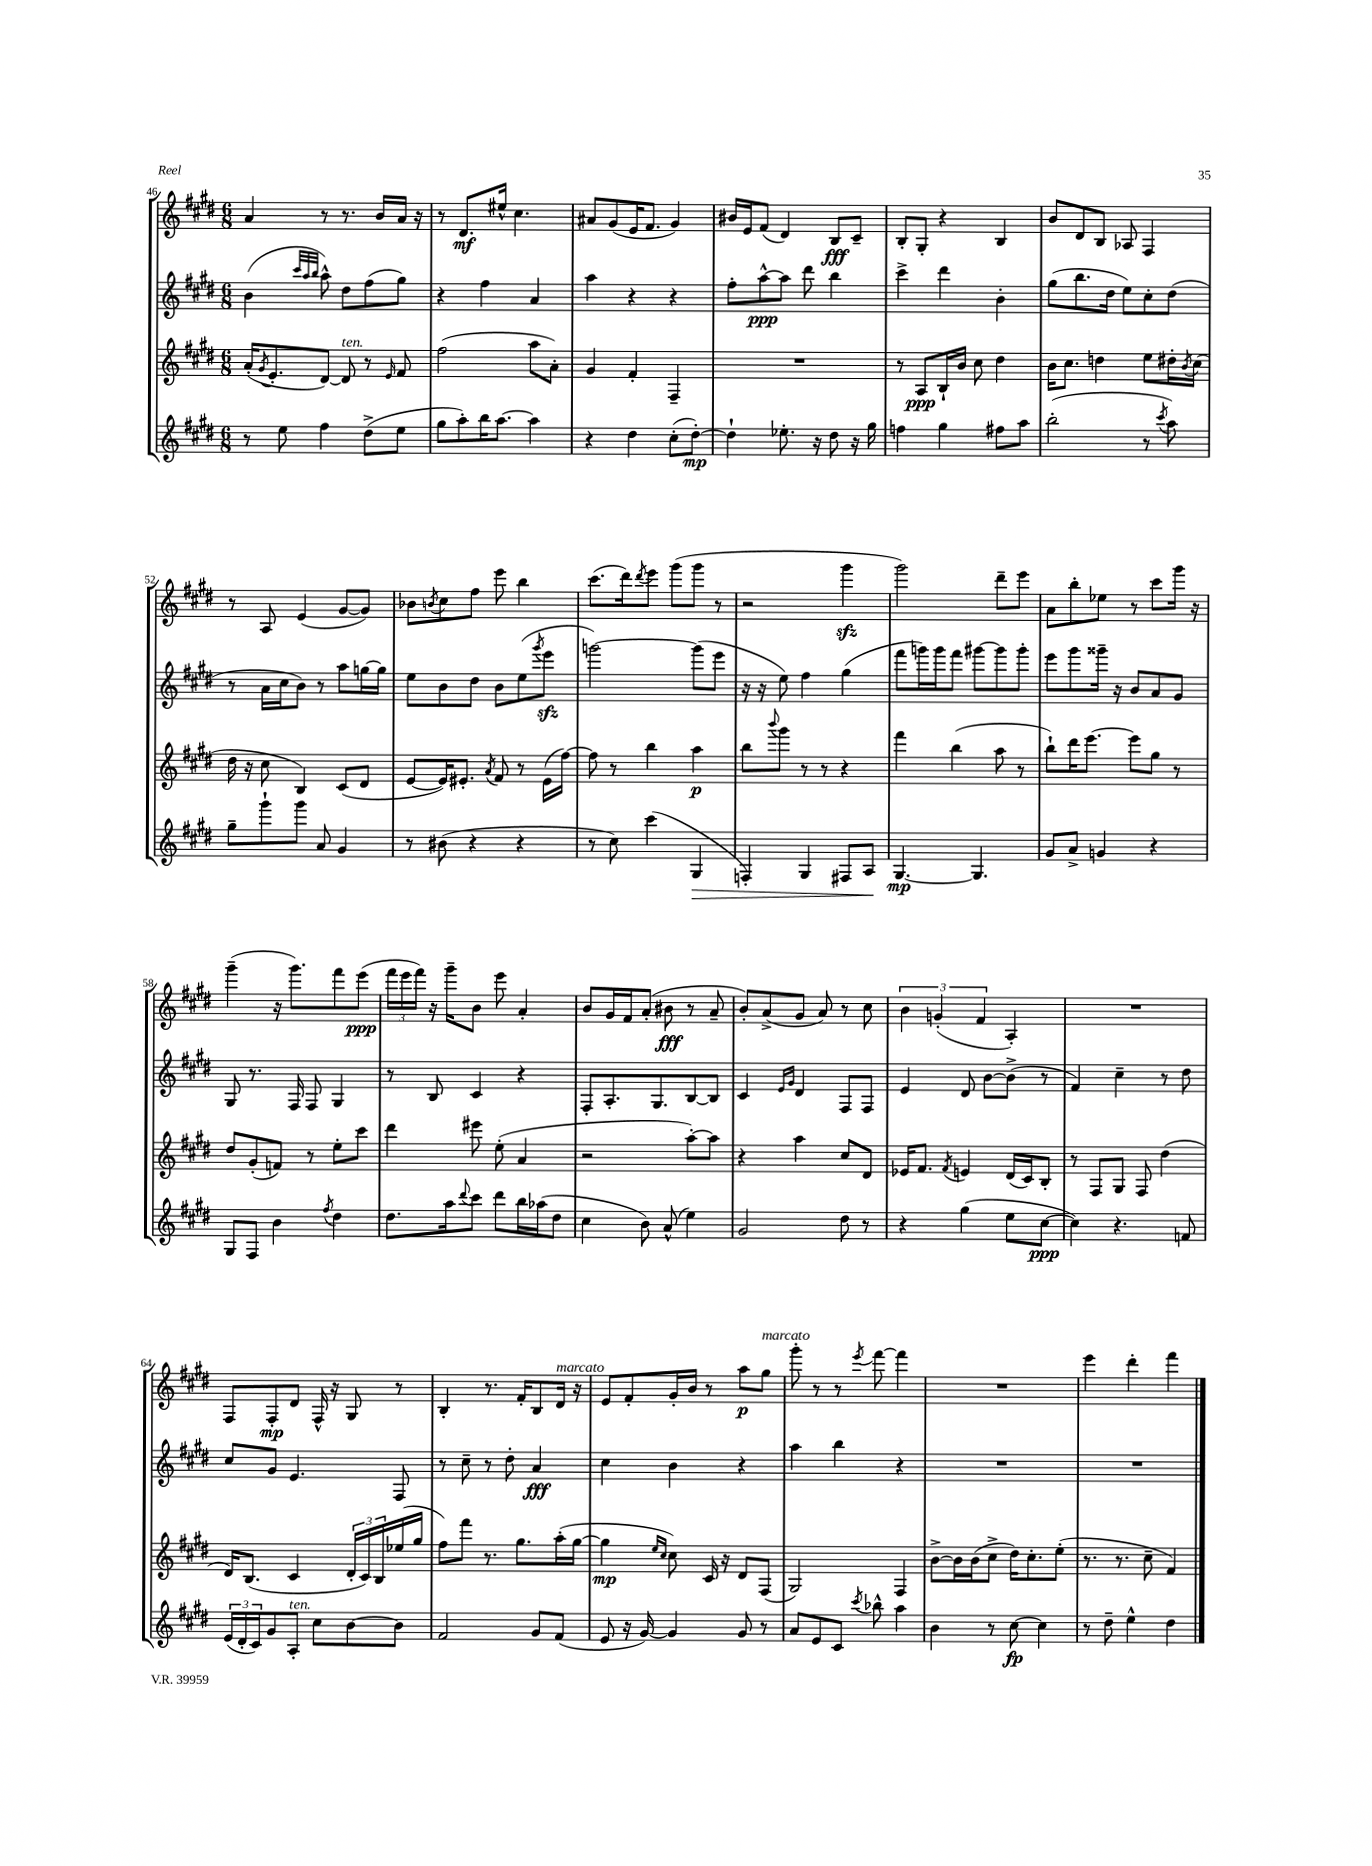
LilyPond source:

<<
\new StaffGroup <<
\new Staff = "s0" {
    \clef treble \key e \major \numericTimeSignature \time 6/8
    a'4 r8 r8. b'16 a'16 r16 |
    r8 dis'8.\mf eis''16-^ cis''4. |
    ais'8 gis'8( e'16 fis'8. gis'4) |
    bis'16 e'16 fis'8( dis'4) b8\fff cis'8-- |
    b8-. gis8-. r4 b4 |
    b'8 dis'8 b8 aes8 fis4 |
    r8 a8 e'4( gis'8~ gis'8) |
    bes'8 \acciaccatura { b'8 } cis''8 fis''8 e'''8 b''4 |
    cis'''8.( dis'''16) \acciaccatura { dis'''8 } e'''8 gis'''8( gis'''8 r8 |
    r2 gis'''4\sfz |
    gis'''2) dis'''8-- e'''8 |
    a'8 b''8-. ees''8 r8 cis'''8 gis'''16 r16 |
    gis'''4--( r16 gis'''8.) fis'''8 e'''8\ppp( |
    \tuplet 3/2 { fis'''16 e'''16 fis'''16) } r16 gis'''16-- b'8 e'''8 a'4-. |
    b'8 gis'16 fis'16 a'8-.( bis'8\fff r8 a'8-- |
    b'8-.) a'8->( gis'8 a'8) r8 cis''8 |
    \tuplet 3/2 { b'4 g'4-.( fis'4 } a4-.) |
    R2. |
    fis8 fis8-.\mp dis'8 fis16-^ r16 gis8 r8 |
    b4-. r8. fis'16-. b8 dis'16^\markup { \italic "marcato" } r16 |
    e'8 fis'8-. gis'16-. b'16 r8 a''8\p gis''8^\markup { \italic "marcato" } |
    gis'''8-. r8 r8 \acciaccatura { e'''8 } fis'''8~ fis'''4 |
    R2. |
    e'''4 dis'''4-. fis'''4 \bar "|." |
}
\new Staff = "s1" {
    \clef treble \key e \major \numericTimeSignature \time 6/8
    b'4( \grace { cis'''32 a''32 b''32 } a''8-^) dis''8 fis''8( gis''8) |
    r4 fis''4 a'4 |
    a''4 r4 r4 |
    fis''8-. a''8~-^\ppp a''8 dis'''8 b''4 |
    cis'''4-> dis'''4 b'4-. |
    gis''8( b''8. dis''16 e''8) cis''8-. dis''8( |
    r8 a'16 cis''16 b'8) r8 a''8 g''16~ g''16 |
    e''8 b'8 dis''8 b'8 e''8( \acciaccatura { gis'''8 } e'''8\sfz |
    g'''2~) g'''8( e'''8 |
    r16 r16 e''8) fis''4 gis''4( |
    fis'''8 g'''16) g'''16 fis'''8 gis'''8~ gis'''8 gis'''8-. |
    e'''8 gis'''8 gisis'''16-- r16 b'8 a'8 gis'8 |
    gis8 r8. fis16 fis8 gis4 |
    r8 b8 cis'4 r4 |
    fis8-. a8.-. gis8. b8~ b8 |
    cis'4 \grace { e'16 gis'16 } dis'4 fis8 fis8 |
    e'4 dis'8 b'8~ b'8->( r8 |
    fis'4) cis''4-- r8 dis''8 |
    cis''8 gis'8 e'4. fis8 |
    r8 cis''8-- r8 dis''8-. a'4\fff |
    cis''4 b'4 r4 |
    a''4 b''4 r4 |
    R2. |
    R2. \bar "|." |
}
\new Staff = "s2" {
    \clef treble \key e \major \numericTimeSignature \time 6/8
    a'16-.( \acciaccatura { gis'8 } e'8.-. dis'8~) dis'8^\markup { \italic "ten." } r8 \grace { e'16 } fis'8 |
    fis''2( a''8 a'8-.) |
    gis'4 fis'4-. fis4-- |
    R2. |
    r8 a8\ppp b16-! b'16 cis''8 dis''4 |
    b'16 cis''8. d''4 e''8 dis''16-. \acciaccatura { b'8 } cis''16( |
    dis''16 r16 cis''8 b4) cis'8( dis'8 |
    e'8~ e'16) eis'8.-. \acciaccatura { a'8 } fis'8 r8 eis'16( fis''16~) |
    fis''8 r8 b''4 a''4\p |
    b''8 \appoggiatura { b'''8 } gis'''8 r8 r8 r4 |
    fis'''4 b''4( a''8 r8 |
    b''8-!) dis'''16 e'''8.~ e'''8 gis''8 r8 |
    dis''8 gis'8-.( f'8) r8 e''8-. cis'''8 |
    dis'''4 eis'''8 e''8-.( a'4 |
    r2 a''8~-.) a''8 |
    r4 a''4 cis''8 dis'8 |
    ees'16 fis'8. \acciaccatura { fis'8 } e'4 dis'16( cis'16) b8-. |
    r8 fis8 gis8 fis8 dis''4( |
    dis'16) b8.( cis'4 \tuplet 3/2 { dis'16-. cis'16) b16 } ees''16( gis''16 |
    fis''8) fis'''8 r8. gis''8. a''16-.( gis''16~ |
    gis''4\mp \grace { e''16 cis''16 } cis''8) cis'16 r16 dis'8 fis8( |
    gis2) fis4 |
    b'8~-> b'16 b'16( cis''8-> dis''16) cis''8.-. e''8-.( |
    r8. r8. cis''8-- fis'4) \bar "|." |
}
\new Staff = "s3" {
    \clef treble \key e \major \numericTimeSignature \time 6/8
    r8 e''8 fis''4 dis''8->( e''8 |
    gis''8 a''8-.) b''16 a''8.~ a''4 |
    r4 dis''4 cis''8-.( dis''8~-.\mp) |
    dis''4-! ees''8.-. r16 dis''8 r16 gis''16 |
    f''4 gis''4 fis''8 a''8 |
    b''2-.( r8 \acciaccatura { cis'''8 } a''8) |
    gis''8-- gis'''8-! gis'''8 a'8 gis'4 |
    r8 bis'8( r4 r4 |
    r8 cis''8) cis'''4( gis4\> |
    f4-.) gis4 fis8 a8\! |
    gis4.~\mp gis4. |
    gis'8 a'8-> g'4 r4 |
    gis8 fis8 b'4 \acciaccatura { fis''8 } dis''4 |
    dis''8. a''16 \appoggiatura { dis'''8 } cis'''8 dis'''8 b''16 aes''16( dis''8 |
    cis''4 b'8) a'8-^( e''4) |
    gis'2 dis''8 r8 |
    r4 gis''4( e''8 cis''8~\ppp |
    cis''4) r4. f'8 |
    \tuplet 3/2 { e'16( dis'16-. cis'16) } gis'8 a8-.^\markup { \italic "ten." } cis''8 b'8~ b'8 |
    fis'2 gis'8 fis'8( |
    e'8 r16 gis'16~) gis'4 gis'8 r8 |
    a'8 e'8 cis'8 \acciaccatura { cis'''8 } bes''8-^ a''4 |
    b'4 r8 cis''8~\fp cis''4 |
    r8 dis''8-- e''4-^ dis''4 \bar "|." |
}
>>
>>
\layout { \context { \Score currentBarNumber = #46 } }
